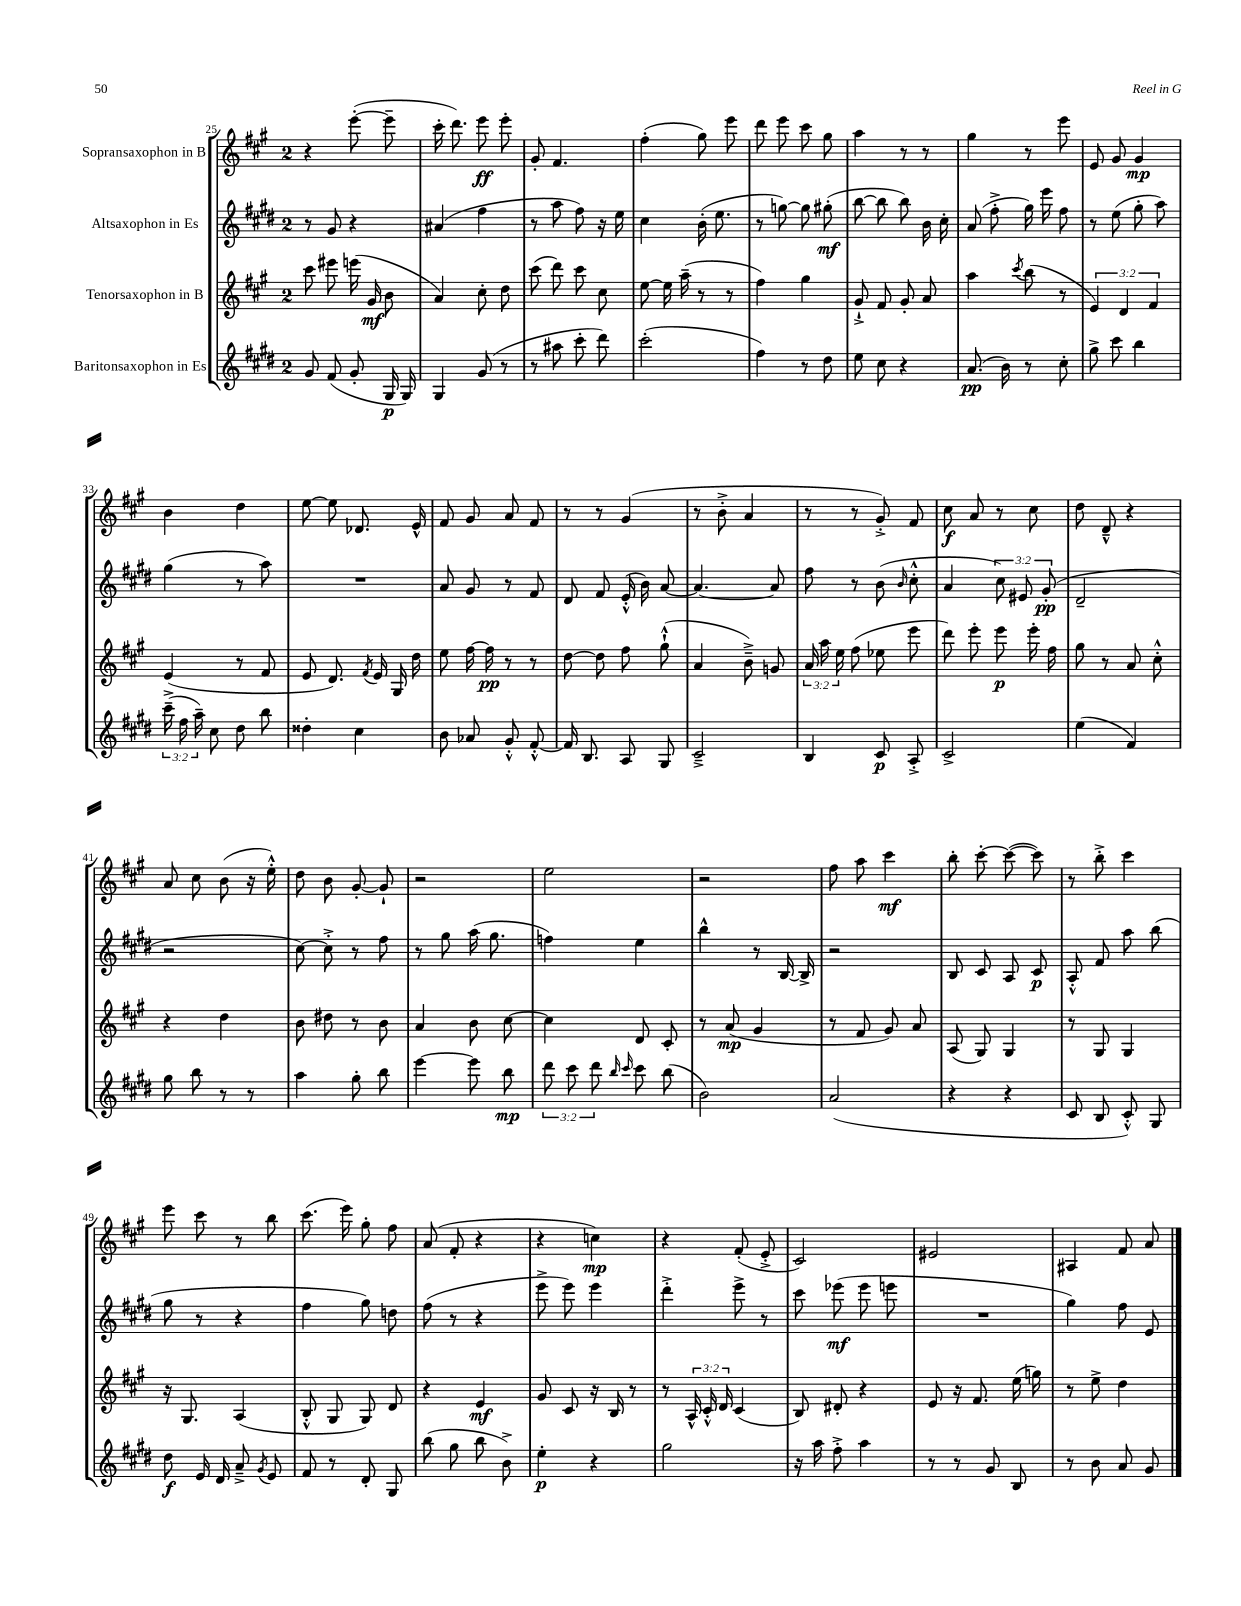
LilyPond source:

<<
\new StaffGroup <<
\new Staff = "s0" \with { instrumentName = "Sopransaxophon in B" } {
    \clef treble \key a \major \once \override Staff.TimeSignature.style = #'single-digit \time 2/4
    \autoBeamOff r4 e'''8~-.( e'''8-- |
    cis'''16-. d'''8.) e'''8\ff e'''8-. |
    gis'8-. fis'4. |
    fis''4-.( gis''8) e'''8 |
    d'''8 e'''8 cis'''8 gis''8 |
    a''4 r8 r8 |
    gis''4 r8 e'''8 |
    e'8 gis'8 gis'4\mp |
    b'4 d''4 |
    e''8~ e''8 des'8. e'16-^ |
    fis'8 gis'8 a'8 fis'8 |
    r8 r8 gis'4( |
    r8 b'8-.-> a'4 |
    r8 r8 gis'8-.->) fis'8 |
    cis''8\f a'8 r8 cis''8 |
    d''8 d'8---^ r4 |
    a'8 cis''8 b'8( r16 e''16-.-^) |
    d''8 b'8 gis'8~-. gis'8-! |
    r2 |
    e''2 |
    r2 |
    fis''8 a''8 cis'''4\mf |
    b''8-. cis'''8~-. cis'''8~( cis'''8) |
    r8 b''8-.-> cis'''4 |
    e'''8 cis'''8 r8 b''8 |
    cis'''8.( e'''16) gis''8-. fis''8 |
    a'8( fis'8-. r4 |
    r4 c''4\mp) |
    r4 fis'8-.( e'8-.-> |
    cis'2) |
    eis'2 |
    ais4 fis'8 a'8 \bar "|." |
}
\new Staff = "s1" \with { instrumentName = "Altsaxophon in Es" } {
    \clef treble \key e \major \once \override Staff.TimeSignature.style = #'single-digit \time 2/4 \override Staff.TupletNumber.text = #tuplet-number::calc-fraction-text
    \autoBeamOff r8 gis'8 r4 |
    ais'4( fis''4 |
    r8 a''8 fis''8) r16 e''16 |
    cis''4 b'16-.( e''8. |
    r8 g''8~) g''8 gis''8-.\mf( |
    b''8~ b''8 b''8) b'16 cis''16-. |
    a'8( fis''8-.-> gis''16) e'''16 fis''8 |
    r8 e''8( gis''8-. a''8) |
    gis''4( r8 a''8) |
    R2 |
    a'8 gis'8 r8 fis'8 |
    dis'8 fis'8 e'16-.-^( b'16) a'8~ |
    a'4.~ a'8 |
    fis''8 r8 b'8( \grace { b'16 } cis''8-.-^ |
    a'4 \tuplet 3/2 { cis''8) eis'8 gis'8-.\pp( } |
    dis'2-- |
    r2 |
    cis''8~) cis''8-.-> r8 fis''8 |
    r8 gis''8 a''16( gis''8. |
    f''4) e''4 |
    b''4-^ r8 b16~ b16-> |
    r2 |
    b8 cis'8 a8 cis'8\p |
    a8-.-^ fis'8 a''8 b''8( |
    gis''8 r8 r4 |
    fis''4 gis''8) d''8 |
    fis''8( r8 r4 |
    e'''8-> e'''8) e'''4 |
    dis'''4-.-> e'''8-> r8 |
    cis'''8 ees'''8\mf( ees'''8 e'''8 |
    R2 |
    gis''4) fis''8 e'8 \bar "|." |
}
\new Staff = "s2" \with { instrumentName = "Tenorsaxophon in B" } {
    \clef treble \key a \major \once \override Staff.TimeSignature.style = #'single-digit \time 2/4 \override Staff.TupletNumber.text = #tuplet-number::calc-fraction-text
    \autoBeamOff cis'''8 eis'''8 e'''16( gis'16\mf b'8 |
    a'4) cis''8-. d''8 |
    cis'''8( d'''8) cis'''8 cis''8 |
    e''8~ e''16 a''16--( r8 r8 |
    fis''4) gis''4 |
    gis'8-!-> fis'8 gis'8-. a'8 |
    a''4 \acciaccatura { cis'''8 } b''8( r8 |
    \tuplet 3/2 { e'4) d'4 fis'4 } |
    e'4( r8 fis'8 |
    e'8 d'8.) \acciaccatura { fis'8 } e'16 gis16 d''16 |
    e''8 fis''16~ fis''16\pp r8 r8 |
    d''8~ d''8 fis''8 gis''8-!-^( |
    a'4 b'8--->) g'8 |
    \tuplet 3/2 { a'16 a''16 e''16 } fis''8( ees''8 e'''8 |
    d'''8) e'''8-. e'''8\p e'''16-. fis''16 |
    gis''8 r8 a'8 cis''8-.-^ |
    r4 d''4 |
    b'8 dis''8 r8 b'8 |
    a'4 b'8 cis''8~ |
    cis''4 d'8 cis'8-. |
    r8 a'8\mp( gis'4 |
    r8 fis'8 gis'8) a'8 |
    a8( gis8) gis4 |
    r8 gis8 gis4 |
    r16 gis8. a4( |
    b8-.-^ gis8 gis8) d'8 |
    r4 e'4\mf |
    gis'8 cis'8 r16 b16 r8 |
    r8 \tuplet 3/2 { a16-^ cis'16-.-^ d'16 } cis'4( |
    b8) dis'8-. r4 |
    e'8 r16 fis'8. e''16( g''16) |
    r8 e''8-> d''4 \bar "|." |
}
\new Staff = "s3" \with { instrumentName = "Baritonsaxophon in Es" } {
    \clef treble \key e \major \once \override Staff.TimeSignature.style = #'single-digit \time 2/4 \override Staff.TupletNumber.text = #tuplet-number::calc-fraction-text
    \autoBeamOff gis'8 fis'8( gis'8-. gis16\p gis16) |
    gis4 gis'8( r8 |
    r8 ais''8 cis'''8-. dis'''8) |
    cis'''2-.( |
    fis''4) r8 dis''8 |
    e''8 cis''8 r4 |
    a'8.\pp( b'16) r8 cis''8-. |
    gis''8-> cis'''8 b''4 |
    \tuplet 3/2 { cis'''16--->( fis''16 a''16--) } cis''8 dis''8 b''8 |
    disis''4-. cis''4 |
    b'8 aes'8 gis'8-.-^ fis'8~-.-^ |
    fis'16 b8. a8 gis8 |
    cis'2---> |
    b4 cis'8\p a8-.-> |
    cis'2-> |
    e''4( fis'4) |
    gis''8 b''8 r8 r8 |
    a''4 gis''8-. b''8 |
    e'''4~ e'''8 b''8\mp |
    \tuplet 3/2 { dis'''8 cis'''8 dis'''8 } \grace { b''16 cis'''16 } cis'''8 b''8( |
    b'2) |
    a'2( |
    r4 r4 |
    cis'8 b8 cis'8-.-^) gis8 |
    dis''8\f e'16 dis'16 a'8---> \acciaccatura { gis'8 } e'8 |
    fis'8 r8 dis'8-. gis8 |
    b''8( gis''8 b''8 b'8->) |
    e''4-.\p r4 |
    gis''2 |
    r16 a''16 fis''8-.-> a''4 |
    r8 r8 gis'8 b8 |
    r8 b'8 a'8 gis'8 \bar "|." |
}
>>
>>
\layout { \context { \Score currentBarNumber = #25 } }
